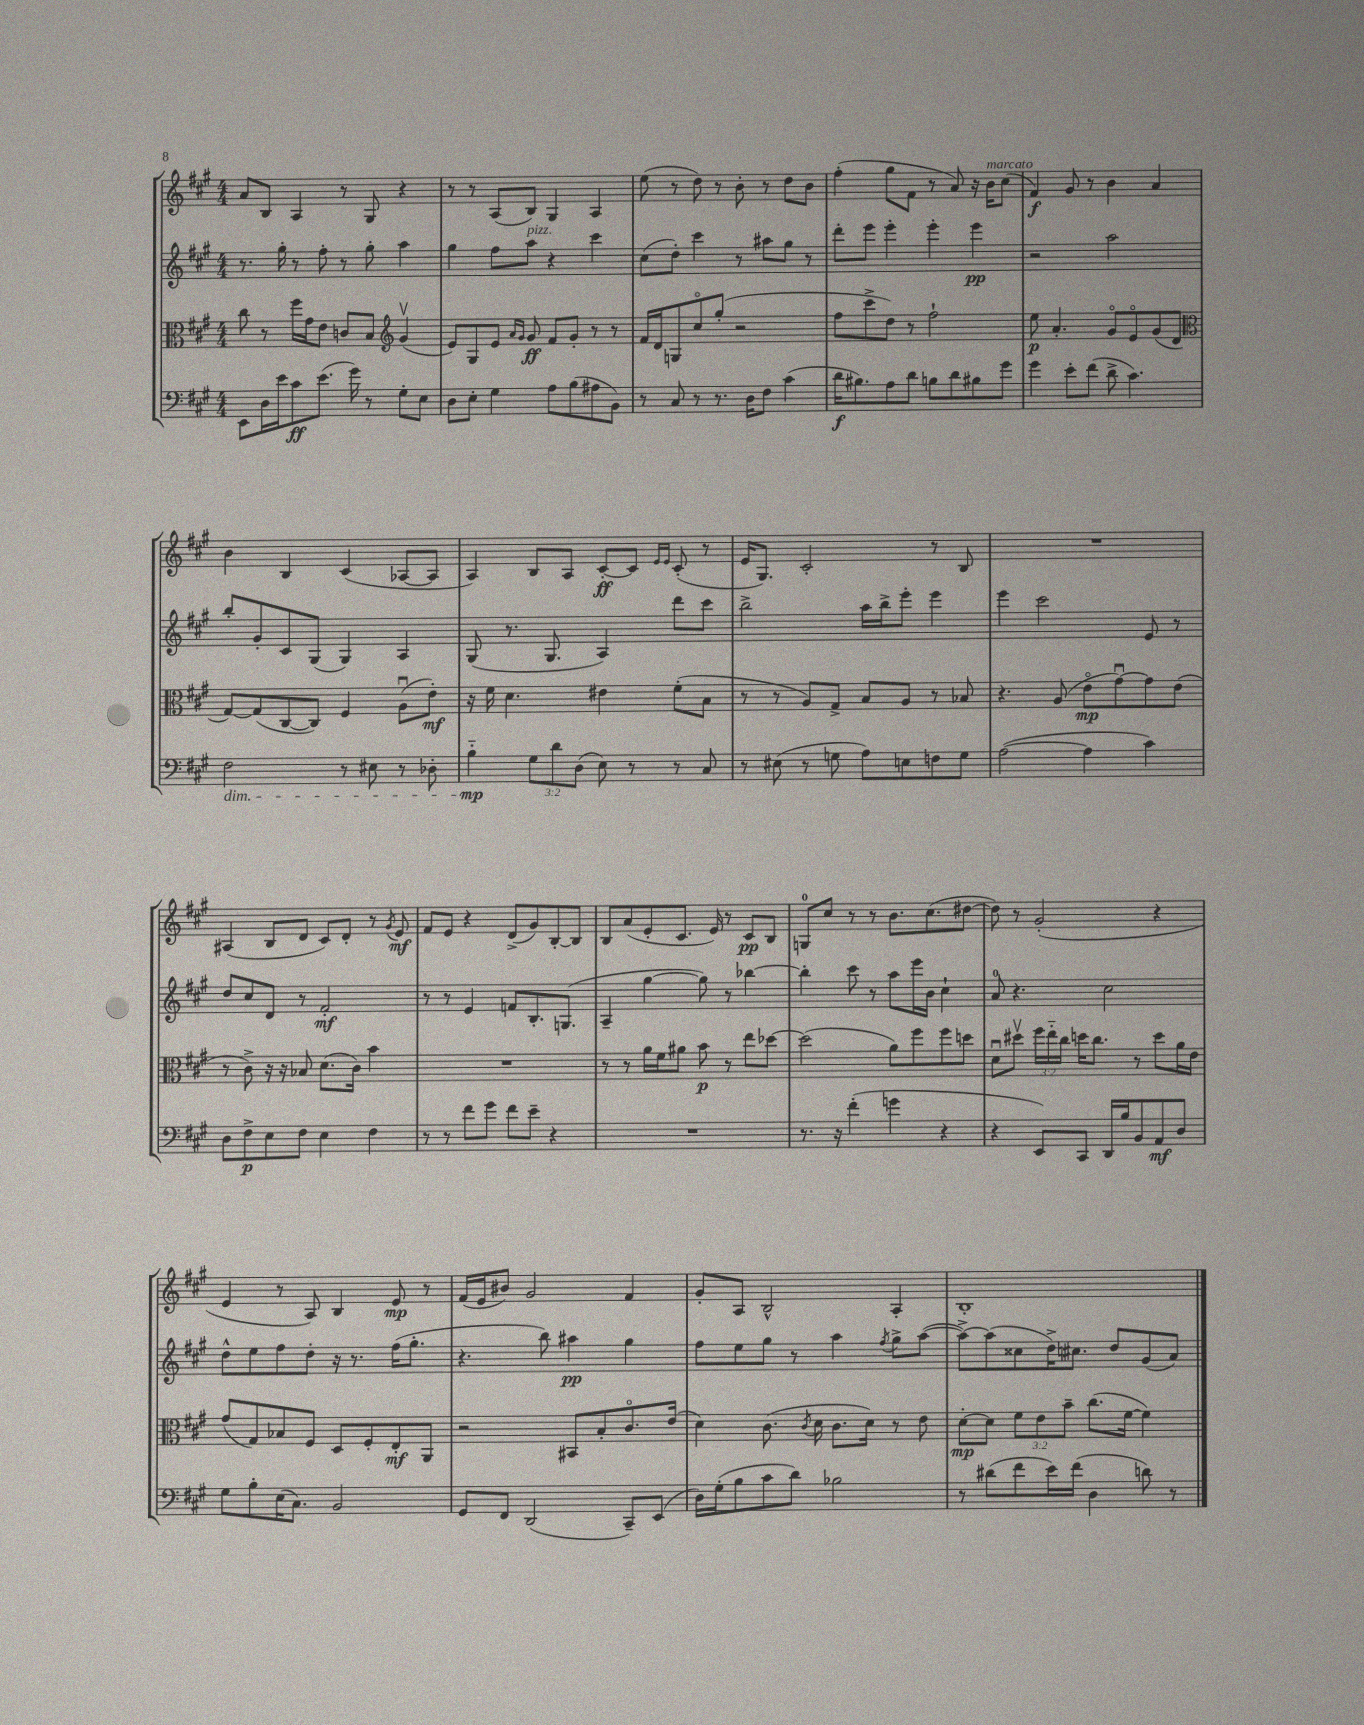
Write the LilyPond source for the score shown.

<<
\new StaffGroup <<
\new Staff = "s0" {
    \clef treble \key a \major \numericTimeSignature \time 4/4
    \autoBeamOff a'8[ b8] a4 r8 gis8 r4 |
    r8 r8 a8[( b8]) gis4 a4 |
    e''8( r8 d''8) r8 b'8-. r8 d''8[ b'8] |
    fis''4-.( gis''8[ fis'8] r8 a'8) r16 b'16[^\markup { \italic "marcato" } cis''8]( |
    fis'4\f) gis'8 r8 b'4 a'4 |
    b'4 b4 cis'4( aes8[~ aes8] |
    a4) b8[ a8] cis'8[~-.\ff cis'8] \grace { e'16[ e'16] } cis'8-.( r8 |
    e'16[ gis8.]) cis'2-. r8 b8 |
    R1 |
    ais4( b8[ d'8] cis'8[) d'8]-. r8 \acciaccatura { gis'8 } e'8\mf |
    fis'8[ e'8] r4 d'8[->( gis'8) b8~-. b8] |
    b8[ a'8( e'8-. cis'8.] e'16) r8 cis'8[\pp b8] |
    g8[-0 cis''8] r8 r8 b'8.[ cis''8.( dis''8]~ |
    dis''8) r8 gis'2-.( r4 |
    e'4 r8 a8) b4 e'8\mp r8 |
    fis'16[( e'16 bis'8]) gis'2 fis'4 |
    gis'8[-. a8] b2-^ a4-. |
    b1-. \bar "|." |
}
\new Staff = "s1" {
    \clef treble \key a \major \numericTimeSignature \time 4/4
    \autoBeamOff r8. gis''16-. r8 fis''8-. r8 gis''8-. a''4 |
    gis''4 fis''8[ a''8]^\markup { \italic "pizz." } r4 cis'''4 |
    cis''8[( d''8]-.) cis'''4 r8 ais''8[ gis''8] r8 |
    d'''8[-. e'''8] e'''4-. e'''4-. e'''4\pp |
    r2 a''2 |
    b''8[-. gis'8-. cis'8 gis8]( gis4) a4 |
    gis8( r8. gis8. a4) d'''8[ cis'''8] |
    b''2-> a''16[ b''16-> e'''8]-. e'''4 |
    e'''4 cis'''2 e'8 r8 |
    d''8[ cis''8 d'8] r8 fis'2-.\mf |
    r8 r8 e'4 f'8[ b8.-. g8.]( |
    a4-- gis''4~ gis''8) r8 bes''4~ |
    bes''4-. cis'''8 r8 a''8[ e'''16 b'16] cis''4-! |
    a'8-0 r4. cis''2 |
    d''8[-^ e''8 fis''8 d''8]-. r16 r8. fis''16[( gis''8.]-. |
    r4. b''8) ais''4\pp gis''4 |
    fis''8[ e''8 gis''8] r8 a''4 \acciaccatura { fis''8 } gis''8[-> a''8]~( |
    a''8[~->) a''8( cisis''8 d''16->) cis''8.] d''8[ gis'8( a'8]) \bar "|." |
}
\new Staff = "s2" {
    \clef alto \key a \major \numericTimeSignature \time 4/4 \override Staff.TupletNumber.text = #tuplet-number::calc-fraction-text
    \autoBeamOff cis''8 r8 fis''16[ gis'16 e'8] c'8[ b8] \clef treble gis'4\upbow( |
    e'8[) gis8 e'8] \grace { a'16[ gis'16] } gis'8\ff fis'8[ gis'8]-. r8 r8 |
    fis'16[ d'16 g8 cis''8\flageolet gis''8]-.( r2 |
    fis''8[ cis'''8-> d''8]) r8 fis''2-! |
    e''8\p a'4.-. gis'8[\flageolet e'8\flageolet gis'8( d'8] |
    \clef alto gis8[~) gis8( cis8~ cis8]) fis4 a8[\downbow( e'8]-.\mf) |
    r16 fis'16 d'4. eis'4 fis'8[-.( b8] |
    r8 r8 a8[) gis8]-> b8[ a8] r8 bes8 |
    r4. a8( e'8[\flageolet\mp gis'8~\downbow) gis'8 e'8]( |
    r8 cis'8->) r16 r16 bes8 d'8.[( cis'16]) b'4 |
    R1 |
    r8 r8 a'16[ fis'16 ais'8] b'8\p r8 e''8[ des''8]~ |
    des''2( a'8[) fis''8 fis''8 d''8] |
    d'8[\downbow dis''8]\upbow \tuplet 3/2 { fis''16[ e''16-_ cis''16] } d''16[ cis''8.] r8 d''8[ a'16 e'16] |
    gis'8[( gis8) bes8 fis8] d8[ fis8-. e8-.\mf a,8] |
    r2 bis,8[ b8-. cis'8.\flageolet e'16]( |
    d'4) cis'8.( \acciaccatura { cis'8 } d'16 cis'8.[ d'16]) r8 e'8 |
    d'8[~-.\mp d'8] \tuplet 3/2 { fis'8[ e'8 b'8]-- } cis''8.[( fis'16]~ fis'4) \bar "|." |
}
\new Staff = "s3" {
    \clef bass \key a \major \numericTimeSignature \time 4/4 \override Staff.TupletNumber.text = #tuplet-number::calc-fraction-text
    \autoBeamOff e,8[ d16 e'16 cis'8\ff e'8.]( gis'16) r8 gis8[-. e8] |
    d8[ e8]-. gis4 a8[ b8( ais8 b,8]) |
    r8 cis8 r8 r8. d16[ fis8] cis'4( |
    d'16[\f bis8.) a8 d'8] b8[ d'8 bis8 gis'8] |
    gis'4 e'8[-. fis'8]( d'8-> cis'4.) |
    fis2\dim r8 eis8 r8 des8-. |
    b4-_\mp\! \tuplet 3/2 { gis8[ d'8 d8]( } e8) r8 r8 cis8 |
    r8 eis8( r8 g8 a8[) e8 f8 g8] |
    a2~( a4 cis'4) |
    d8[ fis8->\p e8 fis8] e4 fis4 |
    r8 r8 fis'8[ gis'8] fis'8[ e'8]-- r4 |
    R1 |
    r8. r16 fis'4-.( g'4 r4 |
    r4 e,8[) cis,8] d,16[ b16 b,8 a,8\mf d8] |
    gis8[ b8-. e16( cis8.]) b,2 |
    gis,8[ fis,8] d,2( cis,8[--) e,8]( |
    d16[) gis16-.( b8 cis'8 d'8]) bes2 |
    r8 dis'8[( fis'8 e'16) fis'16]( d4 d'8) r8 \bar "|." |
}
>>
>>
\layout { \context { \Score \remove "Bar_number_engraver" } }
